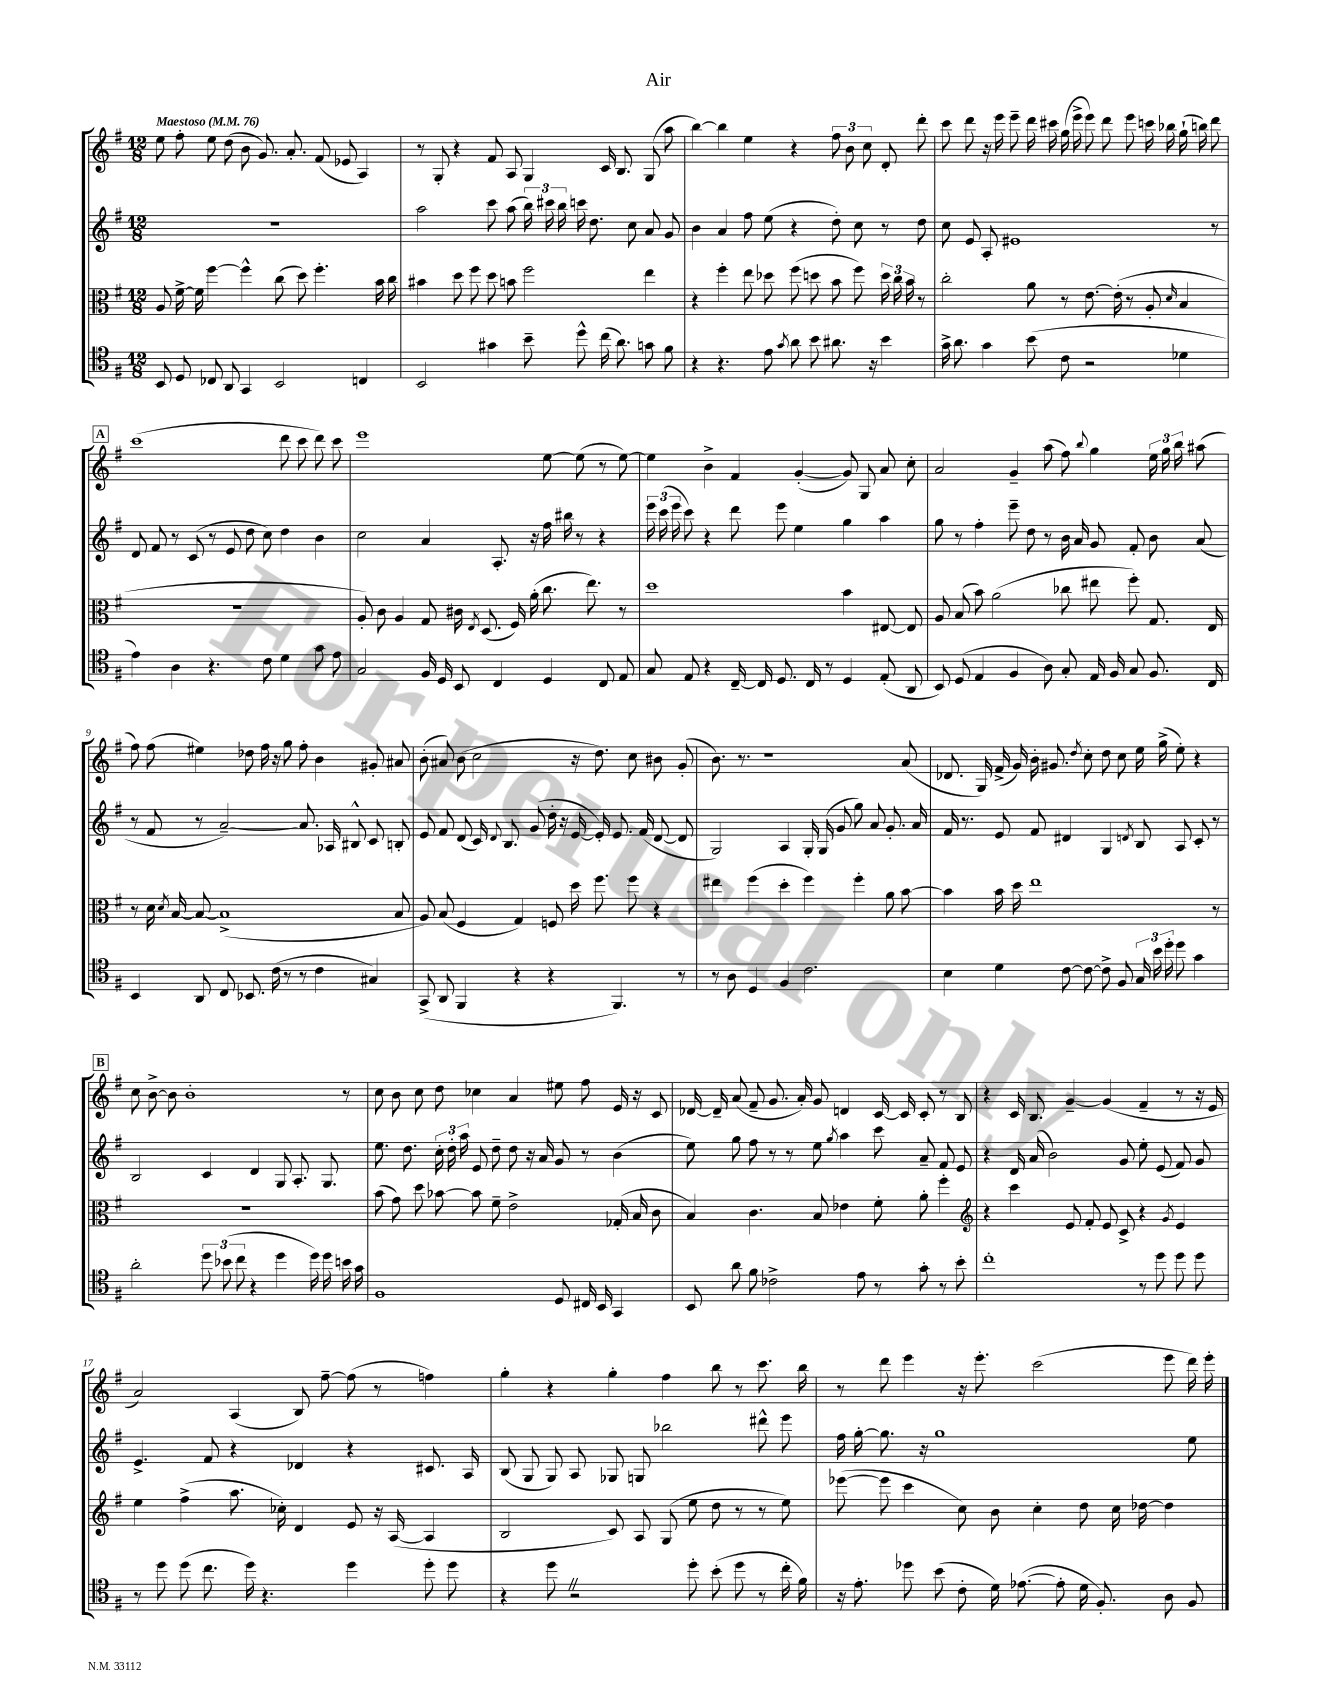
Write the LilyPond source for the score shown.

\header { title = "Air" }
<<
\new StaffGroup <<
\new Staff = "s0" {
    \clef treble \key g \major \numericTimeSignature \time 12/8 \tempo "Maestoso" 4 = 76
    \autoBeamOff e''8 fis''8-. e''8 d''8( b'8 g'8.) a'8.-. fis'8( ees'8 a4) |
    r8 g8-. r4 fis'8 a8 g4 c'16 b8. g8( a''8 |
    b''4~) b''4 e''4 r4 \tuplet 3/2 { fis''8 b'8 c''8 } d'8-. d'''8-. |
    c'''8 d'''8 r16 e'''16 e'''8-- d'''16 cis'''16 g''16( e'''16-> e'''8) d'''8 e'''8 c'''16 bes''16 g''16-!( b''16) d'''8 |
    \mark \markup { \box "A" } c'''1( d'''8 c'''8 d'''8) c'''8 |
    e'''1 e''8~ e''8( r8 e''8~) |
    e''4 b'4-> fis'4 g'4~-.( g'8) g8 a'8 c''8-. |
    a'2 g'4-- a''8( fis''8) \appoggiatura { b''8 } g''4 \tuplet 3/2 { e''16 g''16 b''16 } ais''8( |
    fis''8) fis''8( eis''4) des''8 fis''16 r16 g''8 fis''8-. b'4 gis'8-. ais'8 |
    b'8-.( ais'8) b'8( c''2 r16 d''8.) c''8 bis'8 g'8-.( |
    b'8.) r8. r1 a'8( |
    des'8. g16) fis'16->( g'16) b'16-. gis'8. \acciaccatura { d''8 } c''8-. d''8 c''8 e''16 g''16->( e''8-.) r4 |
    \mark \markup { \box "B" } c''8 b'8~-> b'8 b'1-. r8 |
    c''8 b'8 c''8 d''8 ces''4 a'4 eis''8 fis''8 e'16 r16 c'8 |
    des'16~ des'16-- a'8( fis'8-- g'8. a'16-.) g'8 d'4 c'16~ c'16 c'8-. r8 b8 |
    r4 c'16 b8. g'4~-- g'4( fis'4-- r8 r16 e'16 |
    a'2) a4( b8) fis''8~-- fis''8( r8 f''4) |
    g''4-. r4 g''4-. fis''4 b''8 r8 c'''8. b''16 |
    r8 d'''8 e'''4 r16 e'''8.-. c'''2( e'''8 d'''16) e'''16-. \bar "|." |
}
\new Staff = "s1" {
    \clef treble \key g \major \numericTimeSignature \time 12/8
    \autoBeamOff R1. |
    a''2 c'''8 a''8( \tuplet 3/2 { b''16) cis'''16 b''16 } c'''16 d''8. c''8 a'8 g'8 |
    b'4 a'4 fis''8 e''8( r4 d''8-.) c''8 r8 d''8 |
    c''8 e'8 a8-. eis'1 r8 |
    \mark \markup { \box "A" } d'8 fis'8 r8 c'8( r8 e'8 d''8 c''8) d''4 b'4 |
    c''2 a'4 a8.-. r16 fis''16 bis''16 r8 r4 |
    \tuplet 3/2 { e'''16 c'''16( e'''16 } c'''8) r4 d'''8 e'''8 e''4 g''4 a''4 |
    g''8 r8 fis''4-. e'''8-- d''8 r8 b'16 a'16 g'8 fis'8-. b'8 a'8( |
    r8 fis'8 r8 a'2~--) a'8. aes16 bis8-^ c'8 b8-. |
    e'8 fis'8 d'8( c'16) \appoggiatura { d'8 } b8. g'8( d''16-. r16 e'16~ e'16-.) e'8. fis'16( d'8~ d'8 |
    g2) a4 g16-. g16( g'8 g''8) a'8 g'8.-. a'16 |
    fis'16 r8. e'8 fis'8 dis'4 g4 \acciaccatura { d'8 } b8 a8 c'8-. r8 |
    \mark \markup { \box "B" } b2 c'4 d'4 g8 a8.-. g8. |
    e''8. d''8. \tuplet 3/2 { c''16-. d''16-. a''16 } e'8 d''8-- d''8 r16 a'16 g'8 r8 b'4( |
    e''8) g''8 fis''8 r8 r8 e''8 \acciaccatura { g''8 } a''4 c'''8 a'8-- fis'8 e'8 |
    r4 d'16 a'16( b'2) g'8 e''8-. e'8( fis'8) g'8 |
    e'4.-> fis'8 r4 des'4 r4 cis'8. a16 |
    b8( g8 g8) a8 ges8 g8 bes''2 dis'''8-^ e'''8 |
    fis''16 g''16~-. g''8. r16 g''1 e''8 \bar "|." |
}
\new Staff = "s2" {
    \clef alto \key g \major \numericTimeSignature \time 12/8
    \autoBeamOff a8 fis'16~-> fis'16 fis''4~ fis''4-^ c''8( d''8) fis''4.-. b'16 c''16 |
    bis'4 d''8 fis''8 d''8 b'8 fis''2 e''4 |
    r4 fis''4-. e''8 des''8 fis''8( d''8 b'8 fis''8) \tuplet 3/2 { d''16 c''16 b'16 } r8 |
    c''2-. a'8 r8 e'8.~ e'16-.( r8 a8-. \grace { d'16 } b4 |
    \mark \markup { \box "A" } R1. |
    a8-.) c'8 a4 g8 cis'16 \acciaccatura { e8 } d8.( fis16) a'16-.( c''8. e''8.) r8 |
    d''1 b'4 eis8~ eis8 |
    a8 b8( b'8) a'2( ces''8 eis''8 fis''8-.) g8. e16 |
    r8 d'16 \acciaccatura { d'8 } b16~ b8~ b1->( b8 |
    a8) b8( fis4 g4) f8 d''16 fis''8. fis''8 r4 |
    eis''4 fis''4( d''4-. fis''4) fis''4-. a'8 b'8~ |
    b'4 b'16 d''16 e''1 r8 |
    \mark \markup { \box "B" } R1. |
    b'8( g'8) d''8 bes'8~ bes'8 fis'8-- e'2-> ges16-.( b16 c'8 |
    b4) c'4. b8 ees'4 fis'8-. a'8-. fis''4-. |
    \clef treble r4 c'''4 e'8 fis'8-. e'8 c'8-> r4 \acciaccatura { g'8 } e'4 |
    e''4 fis''4->( a''8. ces''16-.) d'4 e'8 r16 a16~( a4 |
    b2 c'8) a8 g8( e''8 d''8 r8 r8 e''8) |
    ees'''8~( ees'''8 c'''4 c''8) b'8 c''4-. d''8 c''16 des''16~ des''4 \bar "|." |
}
\new Staff = "s3" {
    \clef tenor \key g \major \numericTimeSignature \time 12/8
    \autoBeamOff b,8 d8 ces8 a,8 g,4 b,2 c4 |
    b,2 gis'4 b'8-- d''8-^ c''16( a'8.) g'8 fis'8 |
    r4 r4. e'8 \acciaccatura { g'8 } a'8 b'8 ais'8. r16 b'4 |
    g'16-> a'8. g'4 b'8( c'8 r2 des'4 |
    \mark \markup { \box "A" } e'4) a4 r4. c'8 d'4 g'8 e'8 |
    g2 fis16 d16 b,8 c4 d4 c8 e8 |
    g8 e8 r4 c16~-- c16 d8. c16 r8 d4 e8-.( a,8 |
    b,8) d8( e4 fis4 a8) g8-. e16 fis16 g8 fis8. c16 |
    b,4 a,8 c8 bes,8. c'16( r8 r8 c'4 gis4) |
    g,8->( a,8 fis,4 r4 r4 fis,4.) r8 |
    r8 a8 d4 fis4 c'2. |
    b4 d'4 c'8~ c'8~ c'8-> fis8 \tuplet 3/2 { g16 b'16 d''16-. } d''8 g'4 |
    \mark \markup { \box "B" } a'2-. \tuplet 3/2 { d''8 bes'8( c''8 } r4 d''4 d''16) d''16 b'16 g'16 |
    fis1 d8 cis16 b,16 g,4 |
    b,8 a'8 fis'8 ces'2-> e'8 r8 g'8-. r8 b'8-. |
    c''1-. r8 d''8 d''8 d''8 |
    r8 d''8 d''8( c''8. d''16) r4. d''4 d''8-. d''8 |
    r4 d''8 \once \override BreathingSign.text = \markup { \musicglyph "scripts.caesura.straight" } \breathe r2 d''8-. b'8-.( d''8 r8 c''16-. fis'16) |
    r16 e'8.-. des''8 b'8( c'8-. d'16) ees'8.~( ees'8-. d'16 fis8.-.) a8 fis8 \bar "|." |
}
>>
>>
